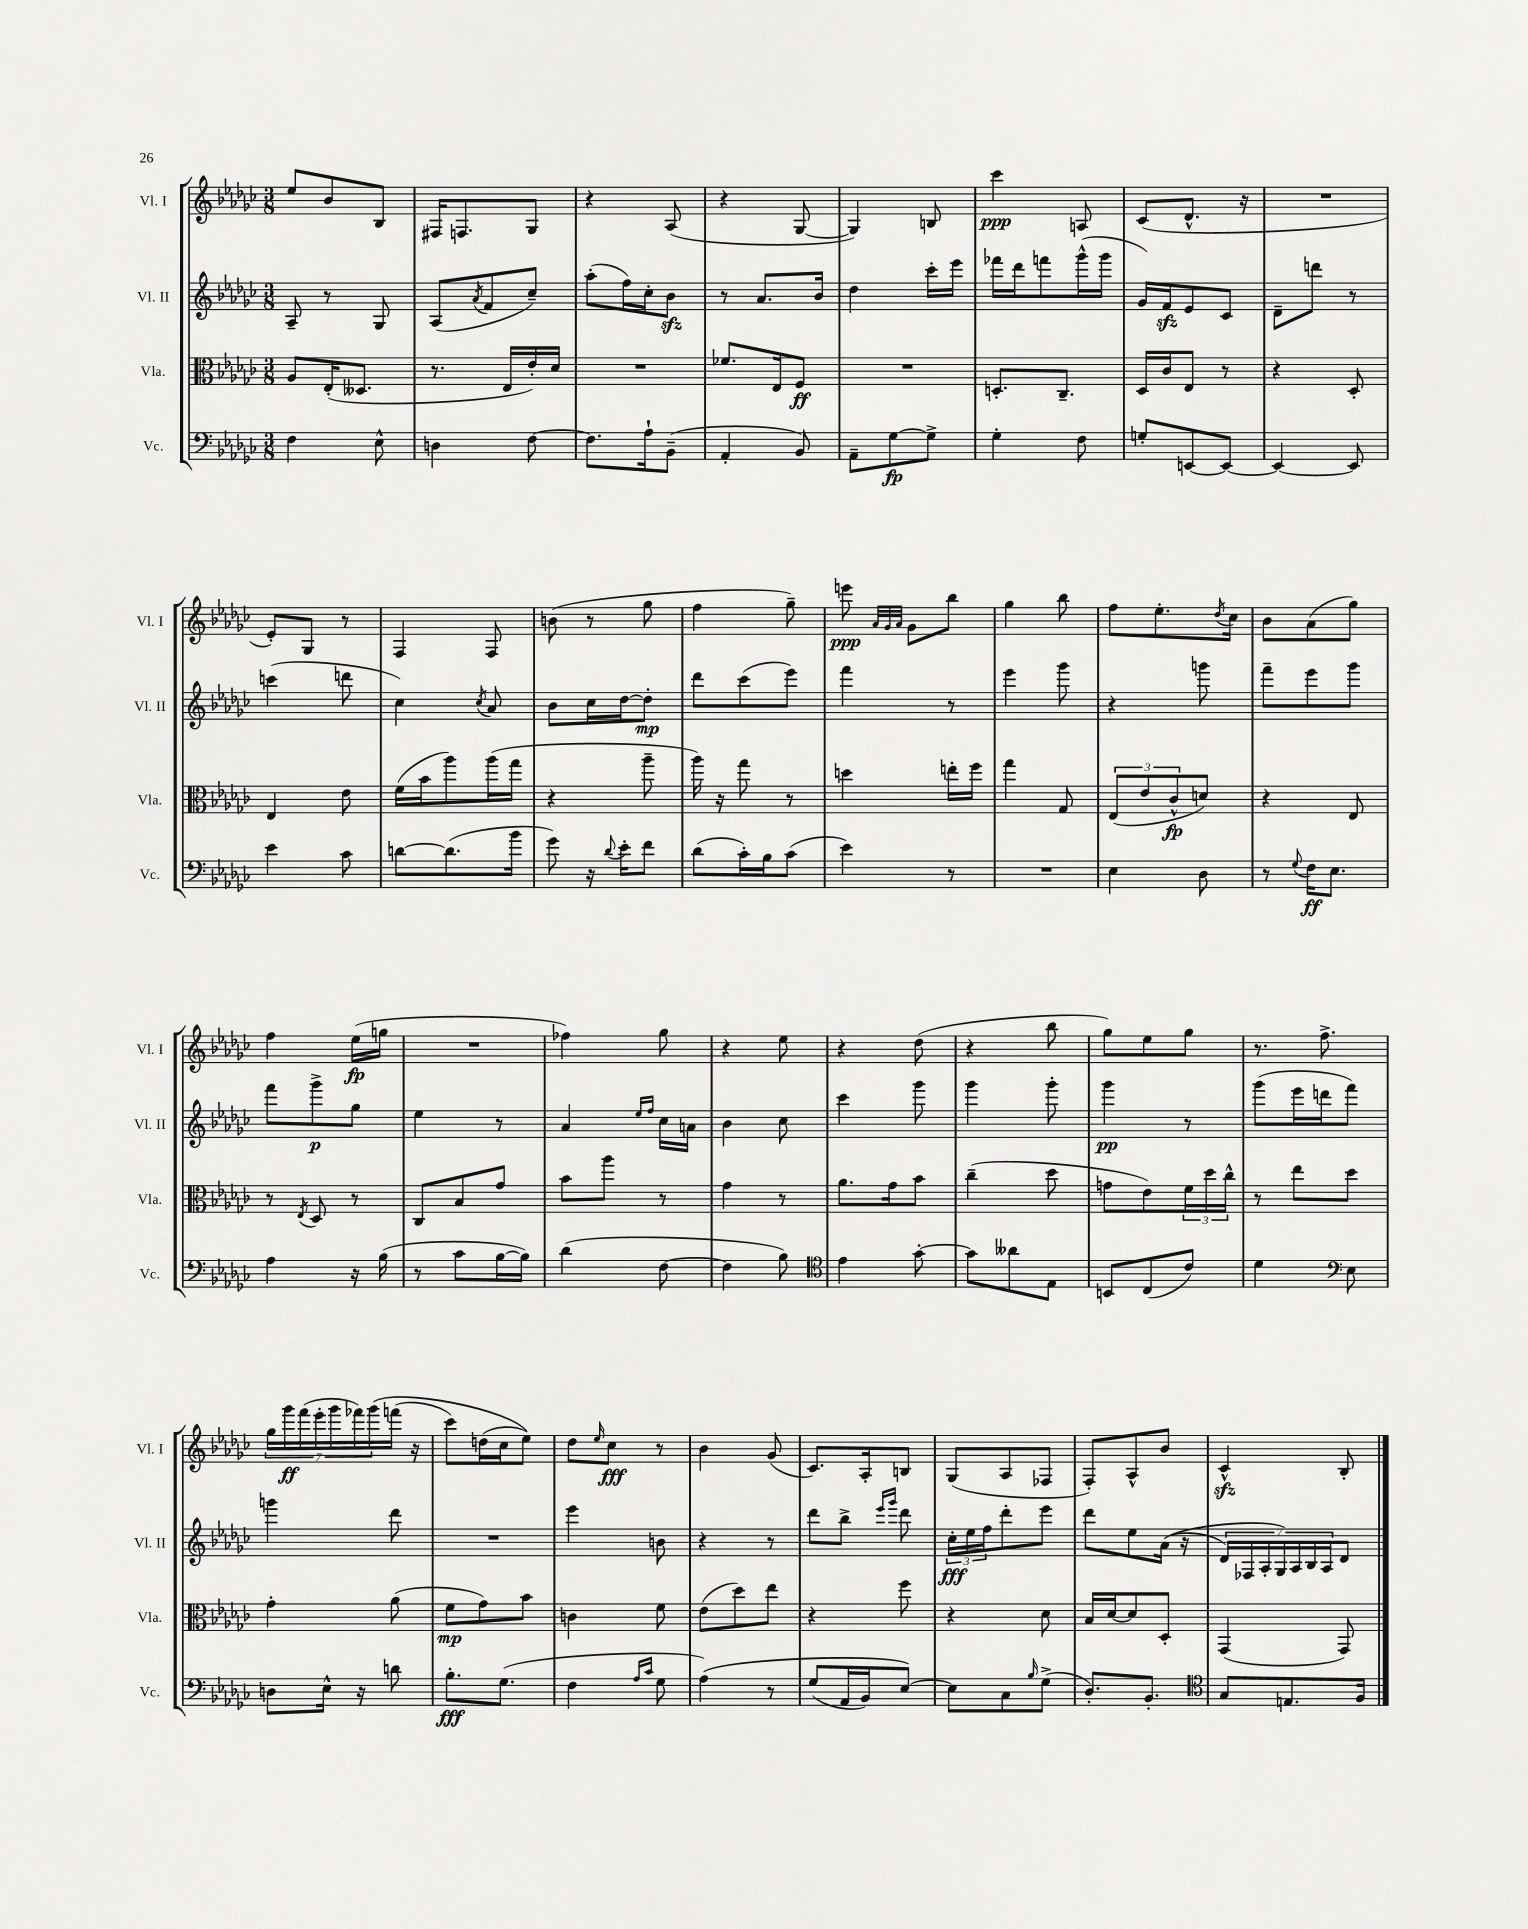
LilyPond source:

<<
\new StaffGroup <<
\new Staff = "s0" \with { instrumentName = "Vl. I" shortInstrumentName = "Vl. I" } {
    \clef treble \key ges \major \numericTimeSignature \time 3/8
    ees''8 bes'8 bes8 |
    fis16 f8. ges8 |
    r4 aes8( |
    r4 ges8~ |
    ges4) b8 |
    ces'''4\ppp a8 |
    ces'8( des'8.-^ r16 |
    R4. |
    ees'8-.) ges8 r8 |
    f4 f8 |
    b'8( r8 ges''8 |
    f''4 ges''8--) |
    e'''8\ppp \grace { aes'32 ges'32 aes'32 } ges'8 bes''8 |
    ges''4 bes''8 |
    f''8 ees''8.-. \acciaccatura { des''8 } ces''16 |
    bes'8 aes'8( ges''8) |
    f''4 ees''16\fp( g''16 |
    R4. |
    fes''4) ges''8 |
    r4 ees''8 |
    r4 des''8( |
    r4 bes''8 |
    ges''8) ees''8 ges''8 |
    r8. f''8.-> |
    \tuplet 7/4 { ges''16 ges'''16\ff f'''16( ees'''16-. ges'''16 fes'''16) ges'''16\( } f'''16( r16 |
    ces'''8) d''16( ces''16 ees''8)\) |
    des''8 \grace { ees''16 } ces''8\fff r8 |
    bes'4 ges'8( |
    ces'8.) aes16-. b8 |
    ges8( aes8 fes8 |
    f8-.) aes8-^ bes'8 |
    ces'4-^\sfz bes8-. \bar "|." |
}
\new Staff = "s1" \with { instrumentName = "Vl. II" shortInstrumentName = "Vl. II" } {
    \clef treble \key ges \major \numericTimeSignature \time 3/8
    aes8-- r8 ges8 |
    aes8( \acciaccatura { aes'8 } f'8 ces''8--) |
    aes''8-.( f''16) ces''16-. bes'8\sfz |
    r8 aes'8. bes'16 |
    des''4 ces'''16-. ees'''16 |
    fes'''16 des'''16 f'''8 ges'''16-^( ges'''16 |
    ges'16) f'16\sfz ees'8 ces'8 |
    des'8-- d'''8 r8 |
    c'''4( d'''8 |
    ces''4) \acciaccatura { ces''8 } aes'8 |
    bes'8 ces''16 des''16~ des''8-.\mp |
    des'''8 ces'''8( ees'''8) |
    f'''4 r8 |
    ees'''4 ges'''8 |
    r4 g'''8 |
    f'''8-- ees'''8 ges'''8 |
    f'''8 ges'''8->\p ges''8 |
    ees''4 r8 |
    aes'4 \grace { ees''16 f''16 } ces''16 a'16 |
    bes'4 ces''8 |
    ces'''4 ges'''8 |
    ges'''4 ges'''8-. |
    ges'''4\pp r8 |
    ges'''8( ees'''16 d'''16 f'''8) |
    g'''4 des'''8 |
    R4. |
    ees'''4 b'8 |
    r4 r8 |
    des'''8 bes''8-> \grace { ees'''16 ges'''16 } des'''8 |
    \tuplet 3/2 { ces''16-.\fff ees''16 f''16 } des'''8-. ees'''8 |
    des'''8 ees''8 aes'16(\( r16 |
    \tuplet 7/4 { des'16) fes16 aes16-. ges16\) aes16 bes16 aes16 } des'8 \bar "|." |
}
\new Staff = "s2" \with { instrumentName = "Vla." shortInstrumentName = "Vla." } {
    \clef alto \key ges \major \numericTimeSignature \time 3/8
    aes8 ees16-.( deses8. |
    r8. ees16 ees'16-.) des'16 |
    R4. |
    fes'8. ees16 f8\ff |
    R4. |
    d8.-. ces8.-- |
    des16 ces'16 ees8 r8 |
    r4 des8-. |
    ees4 ees'8 |
    f'16( bes'16 aes''8) aes''16( ges''16 |
    r4 aes''8-- |
    aes''16) r16 ges''8 r8 |
    d''4 e''16-. f''16 |
    ges''4 ges8 |
    \tuplet 3/2 { ees8( ees'8 ces'8-^\fp } d'8) |
    r4 ees8 |
    r8 \acciaccatura { ees8 } des8 r8 |
    ces8 bes8 ges'8 |
    bes'8 aes''8 r8 |
    ges'4 r8 |
    aes'8. ges'16 bes'8 |
    ces''4--( des''8 |
    g'8 ees'8) \tuplet 3/2 { f'16 des''16 ces''16-^ } |
    r8 ees''8 des''8 |
    ges'4-. aes'8( |
    f'8\mp ges'8) bes'8 |
    c'4 f'8 |
    ees'8( des''8) ees''8 |
    r4 f''8 |
    r4 des'8 |
    bes16 des'16~ des'8 des8-. |
    ges,4( ges,8) \bar "|." |
}
\new Staff = "s3" \with { instrumentName = "Vc." shortInstrumentName = "Vc." } {
    \clef bass \key ges \major \numericTimeSignature \time 3/8
    f4 ees8-^ |
    d4 f8~ |
    f8. aes16-! bes,8--( |
    aes,4-. bes,8) |
    aes,8-- ges8~\fp ges8-> |
    ges4-. f8 |
    g8-. e,8~ e,8~ |
    e,4~ e,8 |
    ees'4 ces'8 |
    d'8~ d'8.( bes'16 |
    ges'8) r16 \appoggiatura { des'8 } ees'16-. f'8 |
    des'8( ces'16-.) bes16 ces'8( |
    ees'4) r8 |
    R4. |
    ees4 des8 |
    r8 \appoggiatura { ges8 } f16\ff ees8. |
    aes4 r16 bes16( |
    r8 ces'8 bes16~ bes16) |
    des'4( f8~ |
    f4 bes8) |
    \clef tenor ees'4 ges'8~-. |
    ges'8 aeses'8 ees8 |
    b,8 ces8( ces'8) |
    des'4 \clef bass ees8 |
    d8 ees16-^ r16 d'8 |
    bes8.-.\fff ges8.( |
    f4 \grace { aes16 ces'16 } ges8 |
    aes4)\( r8 |
    ges8( aes,16 bes,16) ees8~\) |
    ees8 ces8 \grace { bes16 } ges8->( |
    des8.-.) bes,8.-. |
    \clef tenor ges8 e8. f16 \bar "|." |
}
>>
>>
\layout { \context { \Score \remove "Bar_number_engraver" } }
